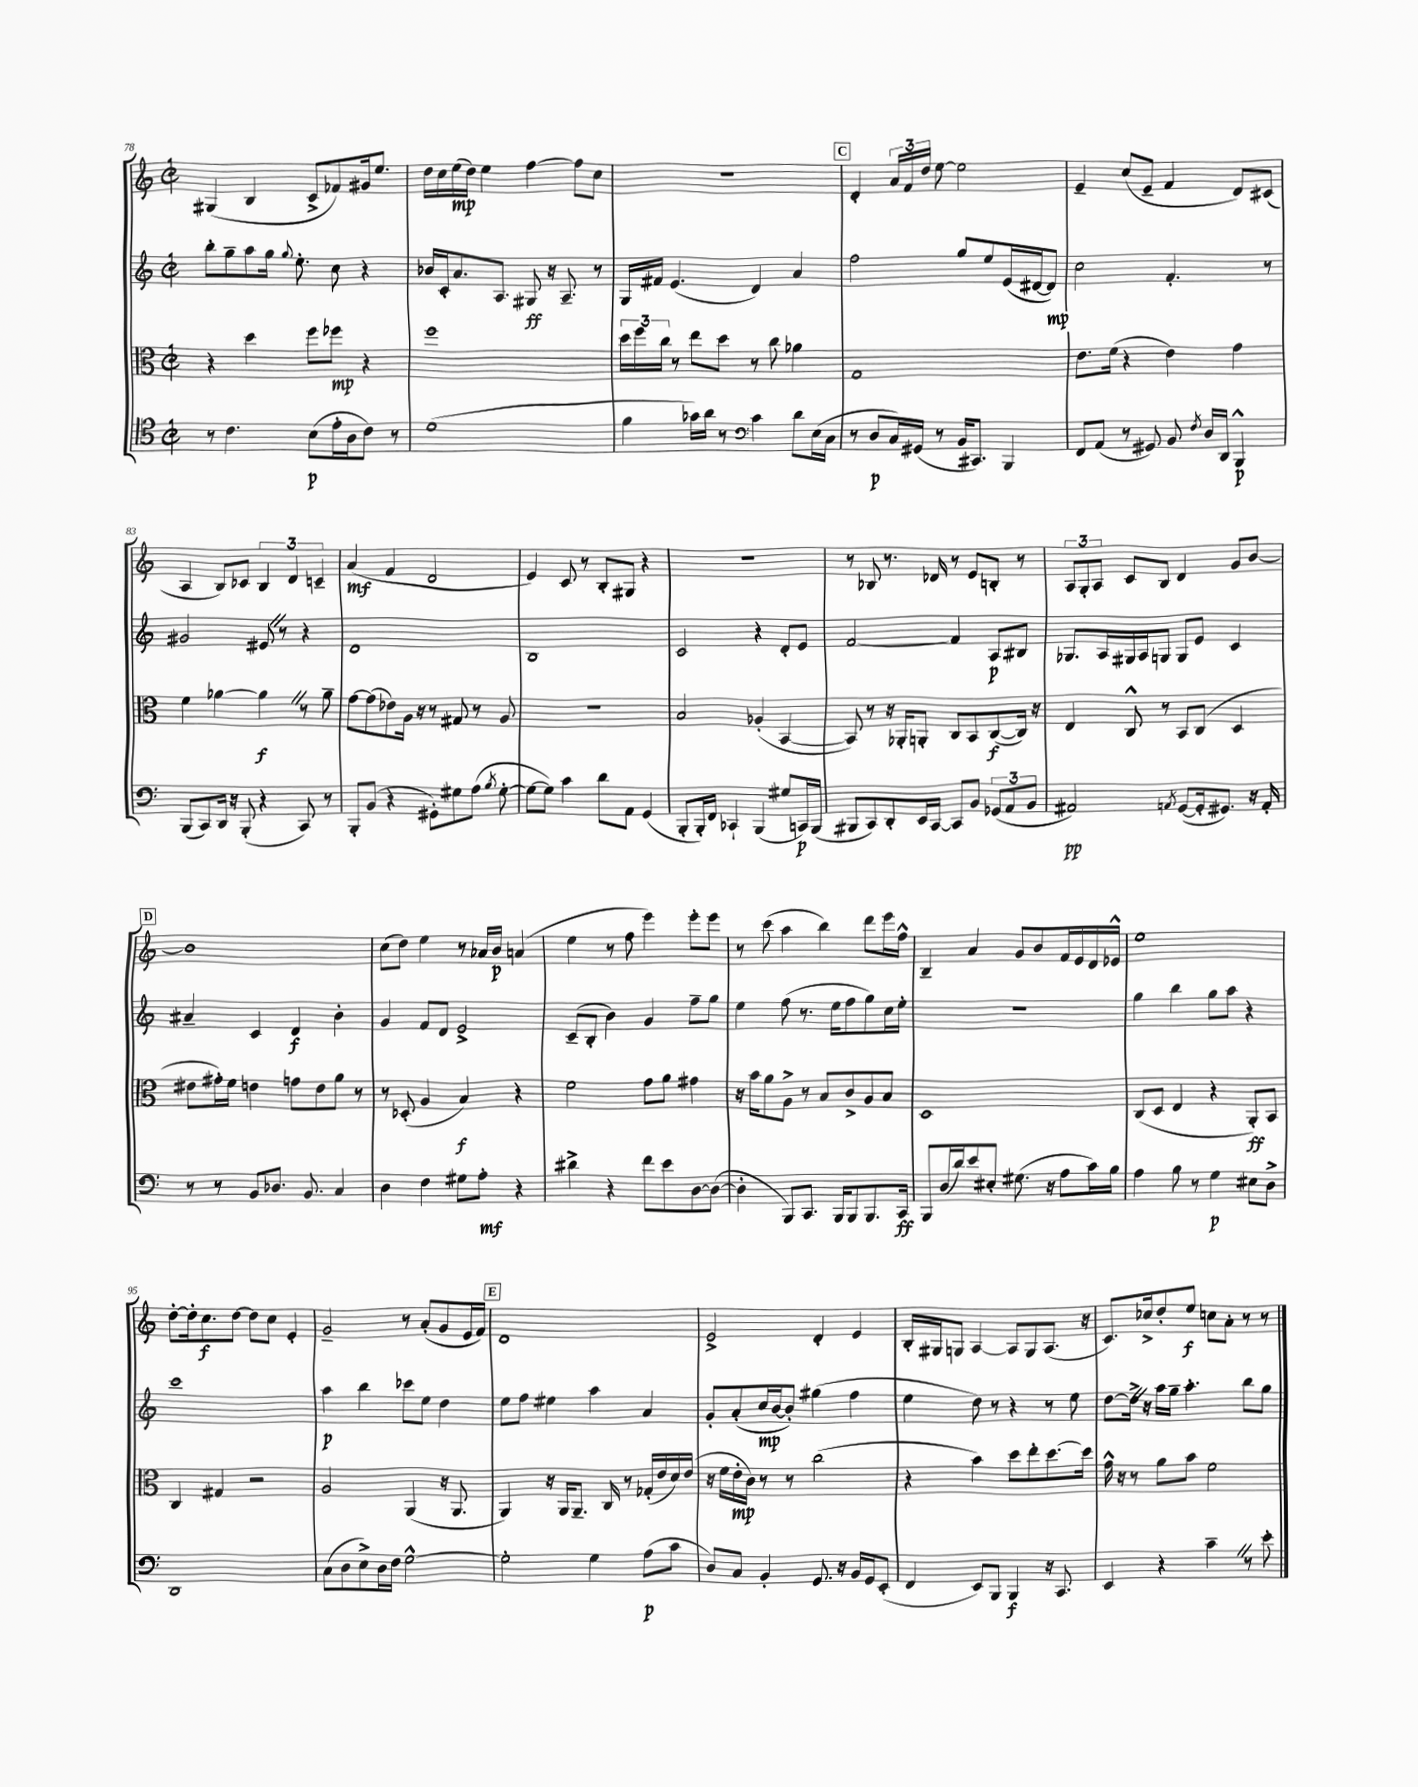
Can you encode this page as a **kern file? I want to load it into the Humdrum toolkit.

**kern	**kern	**kern	**kern
*staff4	*staff3	*staff2	*staff1
*clefC4	*clefC3	*clefG2	*clefG2
*k[]	*k[]	*k[]	*k[]
*M2/2	*M2/2	*M2/2	*M2/2
*met(c|)	*met(c|)	*met(c|)	*met(c|)
8r	4r	8bb'\L	(4G#/
4.c\	.	8gg~\	.
.	4dd\	8aa\	4B/
.	.	16gg\Jk	.
.	.	8qqgg/	.
.	.	8.ee'\	.
(8B\L	8ff\L	.	8c^/L
16e'\L	8ff-\J	8cc\	8f-/)
16A\J	.	.	.
8c\J)	4r	4r	16g#/k
.	.	.	8.ee/J
8r	.	.	.
=	=	=	=
(1d	1ff	16b-/LL	16dd\LL
.	.	16c'/J	16cc\
.	.	8.a/	(16ee\
.	.	.	16dd\JJ)
.	.	.	4ee\
.	.	8.A/J	.
.	.	8G#/	[4ff\
.	.	16r	.
.	.	8.A~/	.
.	.	.	8ff\]L
.	.	8r	8cc\J
=	=	=	=
4f\	24dd\LL	16G/LL	1r
.	24ff\	.	.
.	.	16f#/JJ	.
.	24cc\JJ	.	.
.	8r	(4.e/	.
16g-\LL)	8ee\L	.	.
16a\JJ	.	.	.
8r	8dd\J	.	.
*clefF4	*	*	*
4c\	8r	4d/)	.
.	8cc\	.	.
8d\L	4a-\	4a/	.
(16E\L	.	.	.
16C\JJ	.	.	.
=	=	=	=
8r	1G	2ff\	4d'/
8D/L	.	.	.
16C/L)	.	.	24a/LL
.	.	.	24f/
(16GG#/JJ	.	.	.
.	.	.	24dd/JJ
8r	.	.	[8ee\
16BB/LK	.	8gg/L	2ee\]
8.CC#/J)	.	.	.
.	.	8ee/	.
4BBB/	.	(16e/L	.
.	.	[16d#/J	.
.	.	8d#/]J)	.
=	=	=	=
8FF/L	8.e\L	2cc\	4e~/
(8AA/J	.	.	.
.	(16f\Jk	.	.
8r	4r	.	(8cc/L
8GG#/)	.	.	8e~/J
8BB/	4e\)	4.f'/	4f/
8qF/	.	.	.
16D/LL	.	.	.
16DD/JJ	.	.	.
4BBB^^/	4g\	.	8d/L)
.	.	8r	(8c#/J
=	=	=	=
(8BBB/L	4f\	2g#/	4A/
8CC/)	.	.	.
16DD/Jk	[4a-\	.	8B/L)
16r	.	.	.
(8BBB'/	.	.	8c-/J
4r	4a-\]	8e#/	6B/
.	.	8r	.
.	.	.	6d/
8CC/)	8r	4r	.
.	.	.	6c~/
8r	8a-~\	.	.
=	=	=	=
8BBB'/L	[8g\L	1d	(4a/
(8BB/J	(8g\]	.	.
4r	8e-\)	.	4f/
.	16A\Jk	.	.
.	16r	.	.
8GG#'\L)	8r	.	2d/
8G#\	8G#/	.	.
(8A\J	8r	.	.
8qB/	.	.	.
[8G#'\	8A/	.	.
=	=	=	=
8G#\_L	1r	1B	4e/)
8G#\]J)	.	.	.
4c\	.	.	8c/
.	.	.	8r
8d\L	.	.	8B'/L
8AA\J	.	.	8G#/J
(4GG/	.	.	4r
=	=	=	=
8BBB'/L	2B/	2c/	1r
16BBB'/L)	.	.	.
16FF/JJ	.	.	.
4CC-`/	.	.	.
(4BBB/	(4A-'/	4r	.
8G#/L	[4BB/	8d'/L	.
16CC/L)	.	8e/J	.
(16BBB/JJ	.	.	.
=	=	=	=
8BBB#/L	8BB/])	[2f/	8r
8CC/)	8r	.	8B-/
8DD'/	16r	.	8.r
.	16AA-'/LK	.	.
16EE/L	8AA'/J	.	.
[16CC/JJ	.	.	16d-/
8CC/]L	8C/L	4f/]	8r
8BB/J	8BB/	.	8e/L
(12GG-/L	([8C/	8A/L	8B'/J
12AA/	.	.	.
.	16C/]Jk)	8B#/J	8r
12BB/J	.	.	.
.	16r	.	.
=	=	=	=
2AA#/)	4E/	8.G-/L	12A/L
.	.	.	12G'/
.	.	.	12A/J
.	.	16A/L	.
.	8C^^/	16G#/	8c/L
.	.	16A/J	.
.	8r	8G/J	8B/J
8qAA/	.	.	.
([8GG/L	8BB/L	8G/L	4d/
16GG'/]k	(8C/J	8e/J	.
8.GG#/J)	.	.	.
.	4D/	4c/	8g/L
16r	.	.	[8b/J
16AA'/	.	.	.
=	=	=	=
8r	8e#\L	4a#~/	1b]
8r	16g#'\L)	.	.
.	16f\JJ	.	.
8BB/L	4e\	4c/	.
8.D-/J	.	.	.
.	8g\L	4d/	.
8.BB/	.	.	.
.	8e\	.	.
4C/	8a\J	4b'\	.
.	8r	.	.
=	=	=	=
4D\	8r	4g/	(8cc\L
.	(8D-'/	.	8dd\J)
4F\	4A/	8f/L	4ee\
.	.	8d/J	.
8G#\L	4B/)	2e^/	8r
8A'\J	.	.	16a-/LL
.	.	.	16b/JJ
4r	4r	.	(4a/
=	=	=	=
4d#^\	2f\	(8c~/L	4ee\
.	.	8B'/J	.
4r	.	4b\)	8r
.	.	.	8ff\
8f\L	8g\L	4g/	4eee\)
8e\	8a\J	.	.
[8D\	4g#\	8ff~\L	8eee'\L
(8D\_J	.	8gg\J	8eee\J
=	=	=	=
4D'\]	16r	4ee\	8r
.	16b\LK	.	.
.	8a\	.	(8ccc\
8BBB/L)	8A^\J	(8ff\	4aa\
8.CC/J	8r	8.r	.
.	8B/L	.	4bb\)
16BBB/LK	.	16ee\LK	.
8BBB/	8c^/	8ff\	.
8.BBB/	8A/	8gg\)	8ddd\L
.	8B/J	16cc\L	16eee\L
16CC/Jk	.	16ee'\JJ	16ff^^\JJ
=	=	=	=
8BBB/L	1D	1r	4B~/
(16D/L	.	.	.
16d/J)	.	.	.
8e/	.	.	4a/
8E#'/J	.	.	.
(8.G#\	.	.	8g/L
.	.	.	8b/
16r	.	.	.
8A\L	.	.	16f/L
.	.	.	16e/
16c\L)	.	.	16d/
16B\JJ	.	.	16e-^^/JJ
=	=	=	=
4A\	(8C/L	4gg\	1ee
.	8D/J	.	.
8B\	4E/	4bb\	.
8r	.	.	.
4G\	4r	8gg\L	.
.	.	8aa\J	.
8E#\L	8AA'/L)	4r	.
8D^\J	8BB/J	.	.
=	=	=	=
1DD	4C/	1ccc	[8dd'\L
.	.	.	16dd'\]k
.	.	.	8.cc\
.	4G#/	.	.
.	.	.	[8dd\J
.	2r	.	8dd\]L
.	.	.	8cc\J
.	.	.	4e'/
=	=	=	=
(8C\L	2A/	4aa\	2g~/
8D\	.	.	.
8E^\)	.	4bb\	.
16D\L	.	.	.
16F\JJ	.	.	.
[2G^^\	(4AA/	8ccc-\L	8r
.	.	8ee\J	(8a'/L
.	16r	4dd\	8g/
.	8.AA/	.	.
.	.	.	16e/L
.	.	.	16f/JJ)
=	=	=	=
2G'\]	4AA/)	8ee\L	1d
.	.	8ff\J	.
.	16r	4ee#\	.
.	16AA/LK	.	.
.	8.AA~/J	.	.
4G\	.	4aa\	.
.	16C/	.	.
.	8r	.	.
(8A\L	(16G-'/LL	4a/	.
.	16e/	.	.
8c\J	16d/)	.	.
.	(16e/JJ	.	.
=	=	=	=
8D/L)	16r	8g'/L	2e^/
.	16f\LL	.	.
8C/J	16e'\	(8a'/	.
.	16c\JJ)	.	.
4BB'/	8r	16cc/L	.
.	.	[16b/J	.
.	8r	8b'/]J)	.
8.GG/	(2cc\	(4gg#\	4d'/
16r	.	.	.
16BB/LL	.	4ff\	4e/
16GG/J	.	.	.
(8EE'/J	.	.	.
=	=	=	=
4FF/	4r	4ee\	16B'/LL
.	.	.	16G#/J
.	.	.	8G/J
8EE/L)	4b\)	8dd\)	[4A/
8BBB/J	.	8r	.
4BBB/	8dd\L	4r	8A/]L
.	8ee'\	.	8G/
16r	[8.dd\	8r	(8.A/J
8.CC/	.	.	.
.	.	8ee\	.
.	16dd\]Jk	.	16r
=	=	=	=
4EE/	16g^^\	[8dd\L	8.c/L)
.	16r	.	.
.	8r	16dd^\]Jk	.
.	.	16r	16cc-^/k
4r	8a\L	16aa\LL	8dd'/
.	.	16gg~\JJ	.
.	8b\J	4.aa'\	8ee/J
4c~\	2f\	.	8cc\L
.	.	.	8a'\J
8r	.	8bb\L	8r
8e'\	.	8gg\J	8r
==	==	==	==
*-	*-	*-	*-
